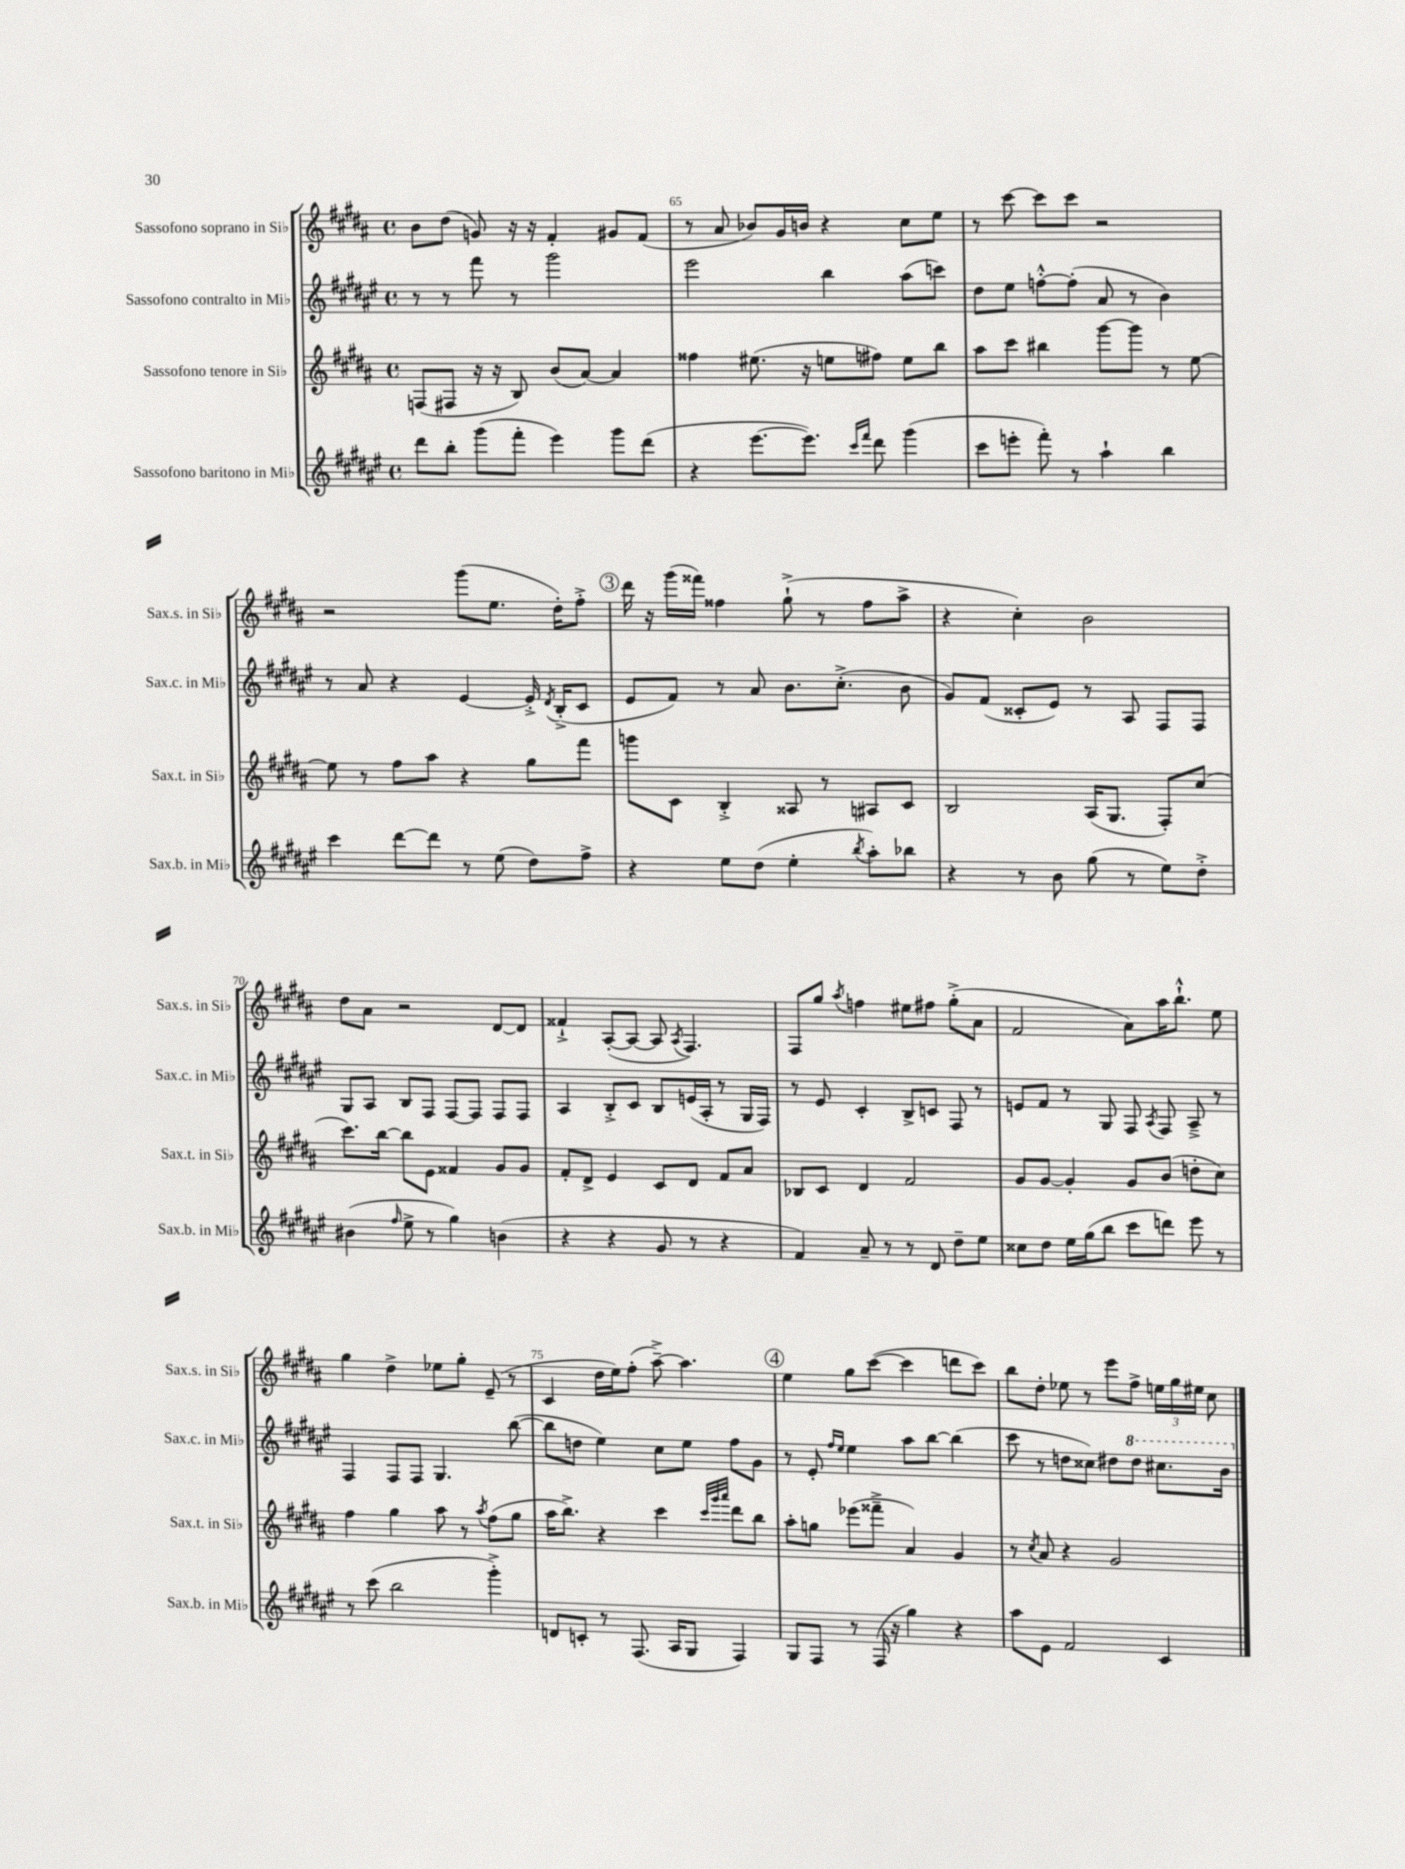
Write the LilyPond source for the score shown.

<<
\new StaffGroup <<
\new Staff = "s0" \with { instrumentName = "Sassofono soprano in Sib" shortInstrumentName = "Sax.s. in Sib" } {
    \clef treble \key b \major \defaultTimeSignature \time 4/4
    \autoBeamOff b'8[ dis''8]( g'8) r16 r16 fis'4-. gis'8[ fis'8]( |
    r8 ais'8 bes'8[) gis'16 b'16] r4 cis''8[ e''8] |
    r8 cis'''8~ cis'''8[ cis'''8] r2 |
    r2 gis'''8[( e''8.] dis''16[-.) fis''8]-.-> |
    \mark \markup { \circle "3" } dis'''16 r16 gis'''16[( fisis'''16]) fisis''4 gis''8-!->( r8 fisis''8[ ais''8]-> |
    r4 cis''4-.) b'2 |
    dis''8[ ais'8] r2 dis'8[~ dis'8] |
    fisis'4-!-> ais8[~-.( ais8]~ ais8 \acciaccatura { ais8 } fis4.) |
    fis8[ gis''8] \acciaccatura { ais''8 } f''4 eis''8[ fis''8] gis''8[-.->( ais'8] |
    fis'2 ais'8[) ais''16 b''8.]-!-^ e''8 |
    gis''4 dis''4-> ees''8[ gis''8]-. e'8--( r8 |
    cis'4 dis''16[ e''16) fis''8]-.( ais''8~--->) ais''4. |
    \mark \markup { \circle "4" } e''4 gis''8[ cis'''8]~( cis'''4 d'''8[ cis'''8]) |
    b''8[ dis''8]-. ees''8 r8 e'''8[ fis''8]-> \tuplet 3/2 { e''16[ gis''16 eis''16] } cis''8 \bar "|." |
}
\new Staff = "s1" \with { instrumentName = "Sassofono contralto in Mib" shortInstrumentName = "Sax.c. in Mib" } {
    \clef treble \key fis \major \defaultTimeSignature \time 4/4
    \autoBeamOff r8 r8 fis'''8 r8 gis'''2 |
    eis'''2 b''4 ais''8[( c'''8]) |
    dis''8[ eis''8] f''8[~-.-^ f''8]-.( ais'8 r8 b'4) |
    r8 ais'8 r4 eis'4~ eis'16-.-> \acciaccatura { dis'8 } b16[-.->( cis'8] |
    \mark \markup { \circle "3" } eis'8[ fis'8]) r8 ais'8 b'8.[ cis''8.]-.->( b'8 |
    gis'8[) fis'8]( cisis'8[-. eis'8]) r8 ais8 fis8[ fis8] |
    gis8[ ais8] b8[ fis8] fis8[~ fis8] fis8[ fis8] |
    ais4 b8[-.-> cis'8] b8[ e'16( ais16]-. r8 gis16[ fis16]) |
    r8 eis'8 cis'4-. b8[-> c'8] fis8 r8 |
    e'8[ fis'8] r8 gis8 fis8 \acciaccatura { ais8 } fis8 ais8---> r8 |
    fis4 fis8[ fis8] gis4. b''8~( |
    b''8[ d''8] eis''4) cis''8[ eis''8] fis''8[ gis'8] |
    \mark \markup { \circle "4" } r8 eis'8-. \grace { fis''16[ eis''16] } eis''4 ais''8[ b''8]~ b''4( |
    cis'''8 r8 d''8[ cisis''8]) dis''8[ \ottava #1 dis'''8] cis'''!8.[ b''16] \ottava #0 \bar "|." |
}
\new Staff = "s2" \with { instrumentName = "Sassofono tenore in Sib" shortInstrumentName = "Sax.t. in Sib" } {
    \clef treble \key b \major \defaultTimeSignature \time 4/4
    \autoBeamOff f8[( fis8] r16 r16 b8) b'8[( ais'8]~) ais'4 |
    fisis''4 eis''8.( r16 e''8[ fis''8]) e''8[ b''8] |
    ais''8[ cis'''8] bis''4 gis'''8[~ gis'''8] r8 e''8~ |
    e''8 r8 fis''8[ ais''8] r4 gis''8[ fis'''8] |
    \mark \markup { \circle "3" } g'''8[ cis'8] b4-.-> aisis8 r8 ais8[ cis'8] |
    b2 ais16[( gis8.] fis8[-.) cis''8]( |
    cis'''8.[) b''16]~ b''8[ e'8] fisis'4 gis'8[ gis'8] |
    fis'8[-. dis'8]-> e'4 cis'8[ dis'8] fis'8[ ais'8] |
    bes8[ cis'8] dis'4 fis'2 |
    gis'8[ gis'8]~ gis'4-. gis'8[ b'8]( d''8[-. cis''8]) |
    fis''4 gis''4 ais''8 r8 \acciaccatura { ais''8 } fis''8[( gis''8] |
    ais''16[ b''8.]->) r4 cis'''4 \grace { cis'''32[ gis'''32 ais'''32] } dis'''8[ b''8] |
    \mark \markup { \circle "4" } ais''8[-. g''8] ees'''8[( fisis'''8]---> ais'4) gis'4 |
    r8 \acciaccatura { cis''8 } ais'8 r4 gis'2 \bar "|." |
}
\new Staff = "s3" \with { instrumentName = "Sassofono baritono in Mib" shortInstrumentName = "Sax.b. in Mib" } {
    \clef treble \key fis \major \defaultTimeSignature \time 4/4
    \autoBeamOff dis'''8[ b''8]-. gis'''8[( fis'''8]-. eis'''4) gis'''8[ dis'''8]( |
    r4 eis'''8.[~ eis'''8.]) \grace { cis'''16[ fis'''16] } dis'''8 gis'''4( |
    cis'''8[ e'''8]-. fis'''8-.) r8 ais''4-! b''4 |
    cis'''4 dis'''8[~ dis'''8] r8 eis''8( dis''8[) fis''8]-> |
    \mark \markup { \circle "3" } r4 eis''8[ dis''8]( eis''4-. \acciaccatura { b''8 } ais''8[-.) bes''8] |
    r4 r8 b'8 gis''8( r8 eis''8[) dis''8]-.-> |
    bis'4( \grace { fis''16 } eis''8-> r8 gis''4) b'4( |
    r4 r4 gis'8 r8 r4 |
    fis'4) ais'8-- r8 r8 dis'8 dis''8[-- eis''8] |
    cisis''8[ dis''8] eis''16[ gis''16( b''8] cis'''8[ d'''8]) eis'''8 r8 |
    r8 cis'''8( b''2 gis'''4-.->) |
    d'8[ c'8]-. r8 fis8.( ais16[ gis8] fis4) |
    \mark \markup { \circle "4" } gis8[ fis8] r8 fis16( r16 gis''4) r4 |
    ais''8[ eis'8] fis'2 cis'4 \bar "|." |
}
>>
>>
\layout { \context { \Score currentBarNumber = #64 \override BarNumber.break-visibility = ##(#f #t #t) barNumberVisibility = #(every-nth-bar-number-visible 5) } }
